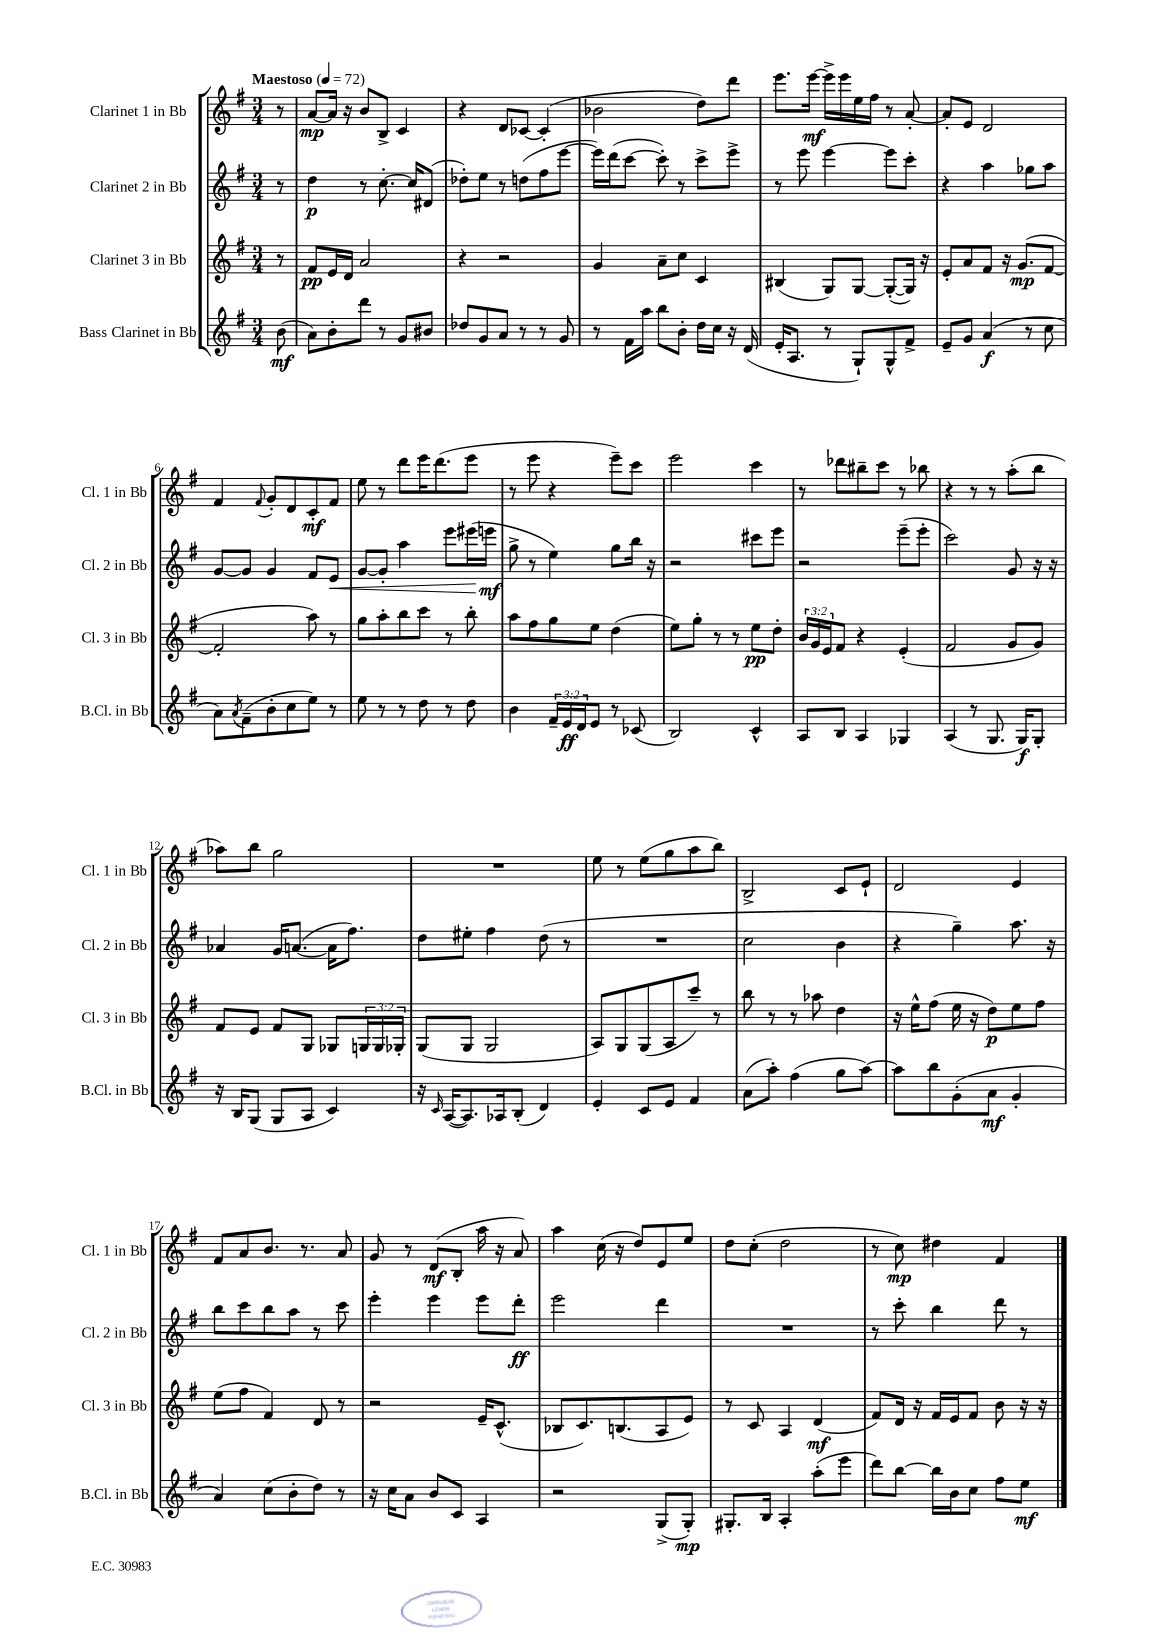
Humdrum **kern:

**kern	**dynam	**kern	**dynam	**kern	**dynam	**kern	**dynam
*part4	*part4	*part3	*part3	*part2	*part2	*part1	*part1
*staff4	*staff4	*staff3	*staff3	*staff2	*staff2	*staff1	*staff1
*I"Bass Clarinet in Bb	*	*I"Clarinet 3 in Bb	*	*I"Clarinet 2 in Bb	*	*I"Clarinet 1 in Bb	*
*I'B.Cl. in Bb	*	*I'Cl. 3 in Bb	*	*I'Cl. 2 in Bb	*	*I'Cl. 1 in Bb	*
*clefG2	*	*clefG2	*	*clefG2	*	*clefG2	*
*k[f#]	*	*k[f#]	*	*k[f#]	*	*k[f#]	*
*M3/4	*	*M3/4	*	*M3/4	*	*M3/4	*
*MM72	*	*MM72	*	*MM72	*	*MM72	*
=	=	=	=	=	=	=	=
!	!	!	!	!	!	!LO:TX:a:B:t=Maestoso	!
(8b\	mf	8r	.	8r	.	8r	.
=1	=1	=1	=1	=1	=1	=1	=1
8a\L)	.	8f#/L	pp	4dd\	p	[8a/L	mp
8b'\	.	16e/L	.	.	.	16a/Jk]	.
.	.	16d/JJ	.	.	.	16r	.
8ddd\J	.	2a/	.	8r	.	8b/L	.
8r	.	.	.	[8.cc'\	.	8B^/J	.
8g/L	.	.	.	.	.	4c/	.
.	.	.	.	16cc/KL]	.	.	.
8b#X/J	.	.	.	(8d#X/J	.	.	.
=2	=2	=2	=2	=2	=2	=2	=2
8dd-X/L	.	4r	.	8dd-X'\L)	.	4r	.
8g/	.	.	.	8ee\J	.	.	.
8a/J	.	2r	.	8r	.	8d/L	.
8r	.	.	.	(8ddn\L	.	[8c-X/J	.
8r	.	.	.	8ff#\	.	(4c-'/]	.
8g/	.	.	.	[8eee\J	.	.	.
=3	=3	=3	=3	=3	=3	=3	=3
8r	.	4g/	.	16eee\LL])	.	2b-X\	.
.	.	.	.	(16ddd\J	.	.	.
16f#\LL	.	.	.	[8ccc\J	.	.	.
16aa\JJ	.	.	.	.	.	.	.
8bb\L	.	8a~\L	.	8ccc'\])	.	.	.
8b'\J	.	8cc\J	.	8r	.	.	.
16dd\LL	.	4c/	.	8ccc^\L	.	8dd\L)	.
16cc\JJ	.	.	.	.	.	.	.
16r	.	.	.	8eee^\J	.	8ddd\J	.
(16d/	.	.	.	.	.	.	.
=4	=4	=4	=4	=4	=4	=4	=4
16e'/KL	.	(4B#X/	.	8r	.	8.eee\L	.
8.A/J	.	.	.	.	.	.	.
.	.	.	.	8eee\	.	.	.
.	.	.	.	.	.	[16eee\Jk	mf
8r	.	8G/L)	.	[4eee\	.	16eee^\LL]	.
.	.	.	.	.	.	16eee\	.
8G`/L)	.	[8G/J	.	.	.	16ee\	.
.	.	.	.	.	.	16ff#\JJ	.
8G^^/	.	(8G'/L_	.	8eee\L]	.	8r	.
8f#^/J	.	16G/Jk])	.	8ccc'\J	.	[8a'/	.
.	.	16r	.	.	.	.	.
=5	=5	=5	=5	=5	=5	=5	=5
8e~/L	.	8e'/L	.	4r	.	8a'/L]	.
8g/J	.	8a/	.	.	.	8e/J	.
(4a/	f	8f#/J	.	4aa\	.	2d/	.
.	.	16r	.	.	.	.	.
.	.	(8.g/L	mp	.	.	.	.
8r	.	.	.	8gg-X\L	.	.	.
8cc\	.	[8f#/J	.	8aa\J	.	.	.
!!LO:LB:g=z
=6	=6	=6	=6	=6	=6	=6	=6
8a\L)	.	2f#'/]	.	[8g/L	.	4f#/	.
8qa/	.	.	.	.	.	.	.
(8f#~\	.	.	.	8g/J]	.	.	.
.	.	.	.	.	.	8qqf#/	.
8b'\	.	.	.	4g/	.	8g'/L	.
8cc\	.	.	.	.	.	8d/	.
8ee\J)	.	8aa\)	.	8f#/L	.	8c'/	mf
!	!	!	!	!	!LO:HP:b	!	!
8r	.	8r	.	8e/J	<	8f#/J	.
=7	=7	=7	=7	=7	=7	=7	=7
8ee\	.	8gg\L	.	[8g/L	.	8ee\	.
8r	.	8aa'\	.	8g'/J]	.	8r	.
8r	.	8bb\	.	4aa\	.	8ddd\L	.
8dd\	.	8ccc\J	.	.	.	16eee\K	.
.	.	.	.	.	.	(8.ddd\	.
8r	.	8r	.	8eee\L	.	.	.
8dd\	.	8bb'\	.	(16eee#X\L	.	8eee\J	.
.	.	.	.	16eeen\JJ	[ mf	.	.
=8	=8	=8	=8	=8	=8	=8	=8
4b\	.	8aa\L	.	8gg^\	.	8r	.
.	.	8ff#\	.	8r	.	8eee\	.
24f#~/LL	.	8gg\	.	4ee\)	.	4r	.
24e/	ff	.	.	.	.	.	.
24d/J	.	.	.	.	.	.	.
8e/J	.	8ee\J	.	.	.	.	.
8r	.	(4dd\	.	8gg\L	.	8eee~\L)	.
(8c-X/	.	.	.	16bb\Jk	.	8ccc\J	.
.	.	.	.	16r	.	.	.
=9	=9	=9	=9	=9	=9	=9	=9
2B/)	.	8ee\L)	.	2r	.	2eee\	.
.	.	8gg'\J	.	.	.	.	.
.	.	8r	.	.	.	.	.
.	.	8r	.	.	.	.	.
4c^^/	.	8ee\L	pp	8ccc#X\L	.	4ccc\	.
.	.	8dd'\J	.	8eee\J	.	.	.
=10	=10	=10	=10	=10	=10	=10	=10
8A/L	.	24b/LL	.	2r	.	8r	.
.	.	24g/	.	.	.	.	.
.	.	24e/J	.	.	.	.	.
8B/J	.	8f#/J	.	.	.	8ddd-X\L	.
4A/	.	4r	.	.	.	8bb#X~\	.
.	.	.	.	.	.	8ccc\J	.
4G-X/	.	(4e'/	.	(8eee~\L	.	8r	.
.	.	.	.	8eee'\J	.	8bb-X\	.
=11	=11	=11	=11	=11	=11	=11	=11
(4A/	.	2f#/	.	2ccc\)	.	4r	.
8r	.	.	.	.	.	8r	.
8.G/	.	.	.	.	.	8r	.
.	.	8g/L	.	8g/	.	(8aa'\L	.
16G/KL)	f	.	.	.	.	.	.
8G'/J	.	8g/J)	.	16r	.	8bb\J	.
.	.	.	.	16r	.	.	.
!!LO:LB:g=z
=12	=12	=12	=12	=12	=12	=12	=12
16r	.	8f#/L	.	4a-X/	.	8aa-X\L)	.
16B/KL	.	.	.	.	.	.	.
(8G/J	.	8e/J	.	.	.	8bb\J	.
8G/L	.	8f#/L	.	16g/KL	.	2gg\	.
.	.	.	.	([8.an/J	.	.	.
8A/J	.	8G/J	.	.	.	.	.
4c/)	.	8G-X/L	.	16a\KL]	.	.	.
.	.	.	.	8.ff#\J)	.	.	.
.	.	24Gn/L	.	.	.	.	.
.	.	24G/	.	.	.	.	.
.	.	24G-X'/JJ	.	.	.	.	.
=13	=13	=13	=13	=13	=13	=13	=13
16r	.	(8G/L	.	8dd\L	.	2.r	.
16qqc/	.	.	.	.	.	.	.
([16A/KL	.	.	.	.	.	.	.
8.A/])	.	8G/J	.	8ee#X'\J	.	.	.
.	.	2G/	.	4ff#\	.	.	.
16A-X/k	.	.	.	.	.	.	.
(8B'/J	.	.	.	.	.	.	.
4d/)	.	.	.	(8dd\	.	.	.
.	.	.	.	8r	.	.	.
=14	=14	=14	=14	=14	=14	=14	=14
4e'/	.	8A/L)	.	2.r	.	8ee\	.
.	.	8G/	.	.	.	8r	.
8c/L	.	(8G/	.	.	.	(8ee\L	.
8e/J	.	8A/	.	.	.	8gg\	.
4f#/	.	8ccc~/J)	.	.	.	8aa\	.
.	.	8r	.	.	.	8bb\J)	.
=15	=15	=15	=15	=15	=15	=15	=15
(8a\L	.	8bb\	.	2cc\	.	2B^/	.
8aa'\J)	.	8r	.	.	.	.	.
(4ff#\	.	8r	.	.	.	.	.
.	.	8aa-X\	.	.	.	.	.
8gg\L	.	4dd\	.	4b\	.	8c/L	.
[8aa\J)	.	.	.	.	.	8e`/J	.
=16	=16	=16	=16	=16	=16	=16	=16
8aa\L]	.	16r	.	4r	.	2d/	.
.	.	16ee^^\KL	.	.	.	.	.
8bb\	.	(8ff#\J	.	.	.	.	.
(8g'\	.	16ee\	.	4gg~\)	.	.	.
.	.	16r	.	.	.	.	.
8a\J	mf	8dd\L)	p	.	.	.	.
4g'/	.	8ee\	.	8.aa\	.	4e/	.
.	.	8ff#\J	.	.	.	.	.
.	.	.	.	16r	.	.	.
!!LO:LB:g=z
=17	=17	=17	=17	=17	=17	=17	=17
4a/)	.	(8ee\L	.	8bb\L	.	8f#/L	.
.	.	8ff#\J	.	8ccc\	.	8a/	.
(8cc\L	.	4f#/)	.	8bb\	.	8.b/J	.
8b'\	.	.	.	8aa\J	.	.	.
.	.	.	.	.	.	8.r	.
8dd\J)	.	8d/	.	8r	.	.	.
8r	.	8r	.	8ccc\	.	8a/	.
=18	=18	=18	=18	=18	=18	=18	=18
16r	.	2r	.	4eee'\	.	8g/	.
16cc\KL	.	.	.	.	.	.	.
8a\J	.	.	.	.	.	8r	.
8b/L	.	.	.	4eee\	.	(8d/L	mf
8c/J	.	.	.	.	.	8B'/J	.
4A/	.	16e~/KL	.	8eee\L	.	16aa\	.
.	.	(8.c^^/J	.	.	.	16r	.
.	.	.	.	8ddd'\J	ff	8a/)	.
=19	=19	=19	=19	=19	=19	=19	=19
2r	.	8B-X/L	.	2eee\	.	4aa\	.
.	.	8.c/)	.	.	.	.	.
.	.	.	.	.	.	(16cc\	.
.	.	(8.Bn/	.	.	.	16r	.
.	.	.	.	.	.	8dd/L)	.
(8G^/L	.	8A/	.	4ddd\	.	8e/	.
8G'/J)	mp	8e/J)	.	.	.	8ee/J	.
=20	=20	=20	=20	=20	=20	=20	=20
8.G#X'/L	.	8r	.	2.r	.	8dd\L	.
.	.	8c/	.	.	.	(8cc'\J	.
16B/Jk	.	.	.	.	.	.	.
4A'/	.	4A/	.	.	.	2dd\	.
(8aa'\L	.	(4d/	mf	.	.	.	.
8eee\J	.	.	.	.	.	.	.
=21	=21	=21	=21	=21	=21	=21	=21
8ddd\L)	.	8f#/L)	.	8r	.	8r	.
[8bb\J	.	16d/Jk	.	8ccc'\	.	8cc\)	mp
.	.	16r	.	.	.	.	.
16bb\LL]	.	16f#/LL	.	4bb\	.	4dd#X\	.
16b\J	.	16e/J	.	.	.	.	.
8cc\J	.	8f#/J	.	.	.	.	.
8ff#\L	.	8b\	.	8ddd\	.	4f#/	.
8ee\J	mf	16r	.	8r	.	.	.
.	.	16r	.	.	.	.	.
==	==	==	==	==	==	==	==
*-	*-	*-	*-	*-	*-	*-	*-
